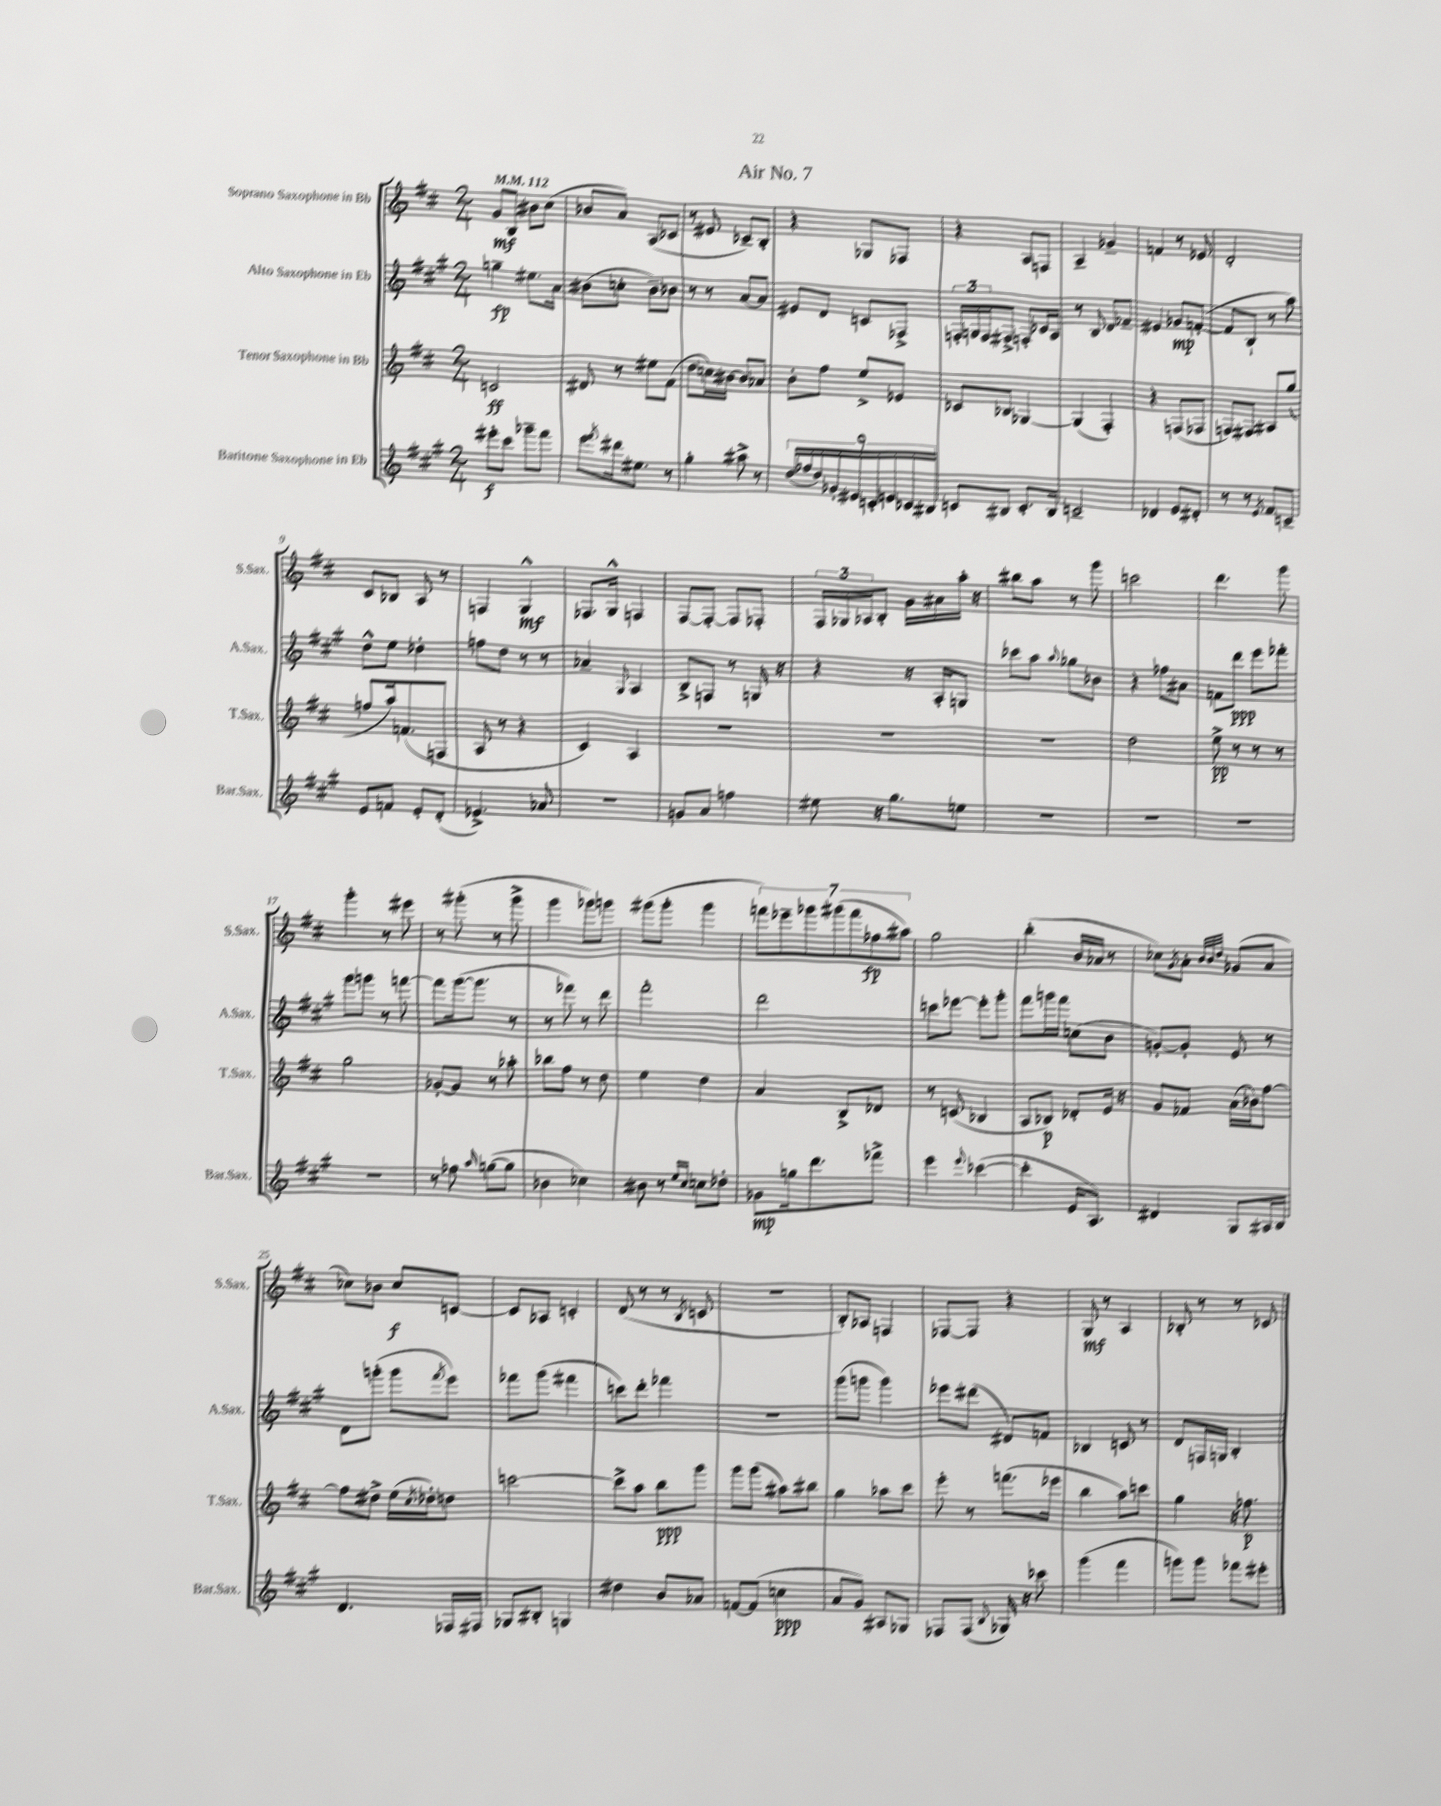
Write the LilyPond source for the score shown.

\header { title = "Air No. 7" }
<<
\new StaffGroup <<
\new Staff = "s0" \with { instrumentName = "Soprano Saxophone in Bb" shortInstrumentName = "S.Sax." } {
    \clef treble \key d \major \numericTimeSignature \time 2/4 \tempo 4 = 112
    g'8\mf b8 bis'8 cis''8( |
    bes'8 a'8) a8( ces'8 |
    r8 eis'8 ces'8--) b8-. |
    r4 ges8 fes8 |
    r4 a8 f8 |
    a4-- ges'4-- |
    f'4 r8 ees'8 |
    d'2-. |
    cis'8 bes8 a8 r8 |
    f4 g4-^\mf |
    fes8. g16-^ f4 |
    fis8~ fis8~-. fis8 fes8-. |
    \tuplet 3/2 { fis16 ges16 aes16 } b8-. g'16 ais'16 a''16-. r16 |
    bis''8 a''8 r8 g'''8 |
    c'''2 |
    d'''4. g'''8 |
    g'''4-. r8 eis'''8 |
    r8 gis'''8-.( r8 gis'''8-> |
    g'''4 ges'''8) g'''8 |
    gis'''8( gis'''8-. gis'''4 |
    \tuplet 7/4 { f'''8) ees'''8-- ges'''8 gis'''8( f'''8 fes''8\fp ais''8) } |
    g''2 |
    b''4-.( b'16 aes'16 r8 |
    ces''8) \acciaccatura { g'8 } a'8-. \grace { b'32 b'32 d''32 } ges'8( a'8 |
    ces''8) bes'8 ces''8\f c'8~ |
    c'8 aes8 c'4-. |
    d'8( r8 r8 \acciaccatura { b8 } c'8 |
    R2 |
    b8-.) aes8 f4 |
    fes8~ fes8 r4 |
    g8\mf r8 a4 |
    bes8-. r8 r8 ces'8 \bar "|." |
}
\new Staff = "s1" \with { instrumentName = "Alto Saxophone in Eb" shortInstrumentName = "A.Sax." } {
    \clef treble \key a \major \numericTimeSignature \time 2/4
    g''4--\fp eis''8. a'16 |
    bis'8( c''8-. bis'8--) bes'8 |
    r8 r8 a'8~ a'8 |
    eis'8 d'8 c'8 fes8-> |
    \tuplet 3/2 { f16-. g16 f16 } fis8-> f8-. ces'16 a16 |
    r8 b8 d'8 fes'8-- |
    eis'4 ges'8\mp f'8~-.( |
    f'8 b8-! r8 a''8) |
    d''8-^ e''8 des''4-. |
    f''8 d''8 r8 r8 |
    aes'4-- \appoggiatura { gis8 } a4 |
    b8-> f8 r8 g16 r16 |
    r4 r16 a16-. g8 |
    ces'''8 a''8 \appoggiatura { a''8 } ges''8 bes'8 |
    r4 fes''8 ais'8 |
    f'8 d'''8\ppp e'''8 fes'''8-. |
    gis'''8 g'''8 r8 f'''8~ |
    f'''8 gis'''16~( gis'''8. r8 |
    r8 fes'''8) r8 d'''8 |
    fis'''2-. |
    d'''2 |
    c'''8 ees'''8~ ees'''8-. gis'''8-. |
    fis'''8 g'''16 fis'''16 c''8( b'8 |
    g'8~-.) g'8-. e'8 r8 |
    d'8 g'''8-.( g'''8 \acciaccatura { fis'''8 } e'''8) |
    fes'''8 gis'''8( fis'''4 |
    c'''8) d'''8-. fes'''4 |
    r2 |
    gis'''8( g'''8 g'''4) |
    ees'''8 dis'''8( dis'8) f'8 |
    bes4 c'8 r8 |
    d'8 f16 g16 b4-. \bar "|." |
}
\new Staff = "s2" \with { instrumentName = "Tenor Saxophone in Bb" shortInstrumentName = "T.Sax." } {
    \clef treble \key d \major \numericTimeSignature \time 2/4
    c'2\ff |
    dis'8 r8 eis''8 fis'8( |
    d''8 c''16) bis'16~ bis'8 aes'8 |
    b'8-. fis''8 e''8-> ees'8 |
    ces'8 bes8 ges4~ |
    ges4( fis4-.) |
    r4 f8( fes8 |
    f8) fis8 ais8 g''8( |
    f''8 a''16) f'8.( f8 |
    a8 r8 r4 |
    cis'4) a4 |
    R2 |
    R2 |
    R2 |
    d''2 |
    e''8->\pp r8 r8 r8 |
    g''2 |
    ges'8~-. ges'8 r8 aes''8-. |
    bes''8 fis''8 r8 d''8 |
    e''4 d''4 |
    a'4 b8-> des'8 |
    r8 c'8( bes4 |
    a8 bes8\p) des'8-. e'16 r16 |
    g'8 fes'8 a'16( bes'16) fis''8~ |
    fis''8 dis''8-> e''16( \acciaccatura { cis''8 } des''16-.) d''8 |
    c'''2~ |
    c'''8-> a''8 b''8\ppp g'''8 |
    g'''8 g'''8( ais''8) bis''8 |
    g''4 aes''8 cis'''8 |
    e'''8-. r8 f'''8.( ees'''16 |
    b''4 a''8) c'''8 |
    g''4 r16 fes''8.\p \bar "|." |
}
\new Staff = "s3" \with { instrumentName = "Baritone Saxophone in Eb" shortInstrumentName = "Bar.Sax." } {
    \clef treble \key a \major \numericTimeSignature \time 2/4
    eis'''8-.\f cis'''8 ges'''8-- fis'''8 |
    e'''8 \acciaccatura { fis'''8 } dis'''16 eis''8. r8 |
    gis''4-. ais''8-> r8 |
    \tuplet 9/8 { d''16( fes''16 d''16) ges'16-. eis'16 c'16-. e'16 ces'16 bis16 } |
    c'8 bis8 c'8.-. bis16 |
    c'2-- |
    des'4 e'8 dis'8-. |
    r8 r8 \acciaccatura { e'8 } fis'8 c'8-- |
    e'8 f'8 e'8-. d'8-.( |
    ees'4.->) aes'8 |
    R2 |
    g'8 a'8 f''4 |
    eis''8 r16 gis''8. e''8 |
    R2 |
    R2 |
    R2 |
    R2 |
    r8 fes''8 \grace { a''16 } g''8~( g''8 |
    bes'4 ces''4) |
    bis'8 r8 \grace { e''16 cis''16 } c''8 des''8-. |
    ges'8\mp g''16 d'''8. fes'''8-> |
    e'''4 \appoggiatura { e'''8 } ces'''4~( |
    ces'''4-. e'16 a8.) |
    dis'4 gis8 ais16 b16 |
    d'4. fes16 fis16 |
    ges8 bis8-. g4 |
    dis''4 b'8 aes'8 |
    f'8~ f'8( c''4\ppp |
    a'8 gis'8) ais8 ges8 |
    fes8 fes8( \appoggiatura { b8 } ges16) r16 ces'''8 |
    gis'''4( fis'''4 |
    g'''8) g'''8 fes'''8 eis'''8-. \bar "|." |
}
>>
>>
